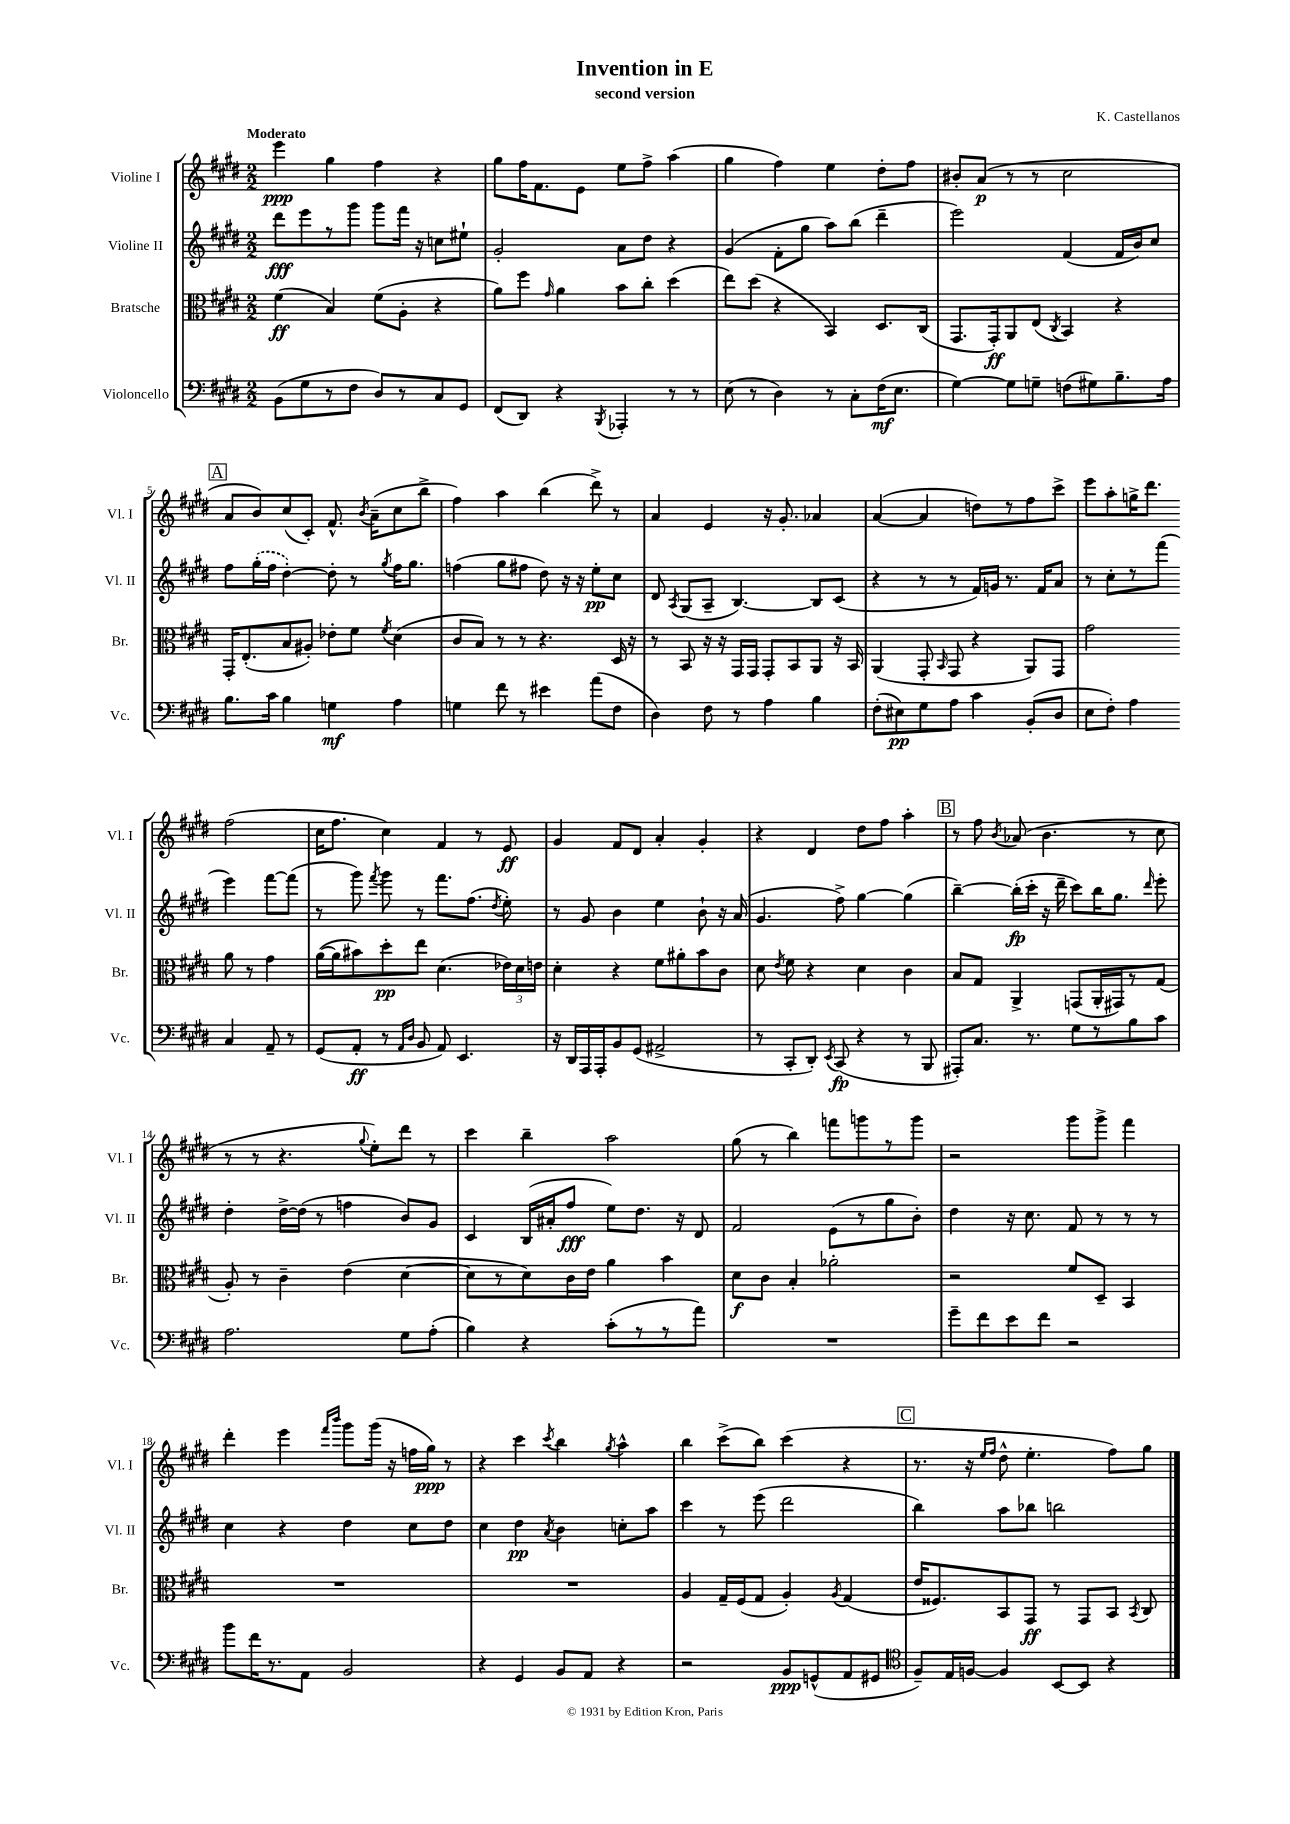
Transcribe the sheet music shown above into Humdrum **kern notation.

**kern	**dynam	**kern	**dynam	**kern	**dynam	**kern	**dynam
*part4	*part4	*part3	*part3	*part2	*part2	*part1	*part1
*staff4	*staff4	*staff3	*staff3	*staff2	*staff2	*staff1	*staff1
*I"Violoncello	*	*I"Bratsche	*	*I"Violine II	*	*I"Violine I	*
*I'Vc.	*	*I'Br.	*	*I'Vl. II	*	*I'Vl. I	*
*clefF4	*	*clefC3	*	*clefG2	*	*clefG2	*
*k[f#c#g#d#]	*	*k[f#c#g#d#]	*	*k[f#c#g#d#]	*	*k[f#c#g#d#]	*
*M2/2	*	*M2/2	*	*M2/2	*	*M2/2	*
=1	=1	=1	=1	=1	=1	=1	=1
!	!	!	!	!	!	!LO:TX:a:B:t=Moderato	!
(8BB\L	.	(4f#\	ff	8ddd#\L	fff	4eee\	ppp
8G#\	.	.	.	8eee\	.	.	.
8r	.	4B/)	.	8r	.	4gg#\	.
8F#\J	.	.	.	8ggg#\J	.	.	.
8D#/L)	.	(8f#\L	.	8ggg#\L	.	4ff#\	.
8r	.	8A'\J	.	16fff#\Jk	.	.	.
.	.	.	.	16r	.	.	.
8C#/	.	4r	.	8ccn\L	.	4r	.
8GG#/J	.	.	.	8ee#X`\J	.	.	.
=2	=2	=2	=2	=2	=2	=2	=2
(8FF#/L	.	8a\L)	.	2g#'/	.	8gg#\L	.
8DD#/J)	.	8ff#\J	.	.	.	16ff#\K	.
.	.	.	.	.	.	8.f#\	.
.	.	16qqg#/	.	.	.	.	.
4r	.	4a\	.	.	.	.	.
.	.	.	.	.	.	8e\J	.
8qBBB/	.	.	.	.	.	.	.
4AAA-X'/	.	8b\L	.	8a\L	.	8ee\L	.
.	.	8cc#'\J	.	8dd#\J	.	8ff#^\J	.
8r	.	(4dd#\	.	4r	.	(4aa\	.
8r	.	.	.	.	.	.	.
=3	=3	=3	=3	=3	=3	=3	=3
(8E\	.	8ee\L)	.	(4g#/	.	4gg#\	.
8r	.	(8dd#\J	.	.	.	.	.
4D#\)	.	4r	.	8f#'\L	.	4ff#\)	.
.	.	.	.	8gg#\J	.	.	.
8r	.	4BB/)	.	8aa\L)	.	4ee\	.
8C#'\L	.	.	.	(8bb\J	.	.	.
(16F#\K	mf	8.D#/L	.	4ddd#~\	.	8dd#'\L	.
8.E\J	.	.	.	.	.	.	.
.	.	.	.	.	.	8ff#\J	.
.	.	(16C#/Jk	.	.	.	.	.
=4	=4	=4	=4	=4	=4	=4	=4
[4G#\)	.	8.GG#/L	.	2eee\)	.	8b#X'/L	.
.	.	.	.	.	.	(8a/J	p
.	.	16GG#'/k)	ff	.	.	.	.
8G#\L]	.	8AA/	.	.	.	8r	.
8Gn~\J	.	(8E/J	.	.	.	8r	.
.	.	8qC#/	.	.	.	.	.
(8Fn\L	.	4BB/)	.	(4f#/	.	2cc#\	.
8G#X\)	.	.	.	.	.	.	.
8.B~\	.	4r	.	16f#/LL	.	.	.
.	.	.	.	16b/J)	.	.	.
.	.	.	.	8cc#/J	.	.	.
16A\Jk	.	.	.	.	.	.	.
!!LO:LB:g=z
!!LO:REH:place=s1:t=A
=5	=5	=5	=5	=5	=5	=5	=5
8.B\L	.	16GG#'/KL	.	8ff#\L	.	8a/L	.
.	.	(8.E'/	.	.	.	.	.
.	.	.	.	(16gg#'\L	.	8b/)	.
16c#\Jk	.	.	.	16ff#\JJ	.	.	.
4B\	.	8B/	.	[4dd#'\)	.	(8cc#/	.
.	.	8A#X'/J)	.	.	.	8c#'/J)	.
4Gn\	mf	8e-X'\L	.	8dd#'\]	.	8.f#^^/	.
.	.	8f#\J	.	8r	.	.	.
.	.	.	.	.	.	8qb/	.
.	.	.	.	.	.	(16a~\KL	.
.	.	8qf#/	.	8qgg#/	.	.	.
4A\	.	(4d#\	.	16ff#\KL	.	8cc#\	.
.	.	.	.	8.gg#\J	.	.	.
.	.	.	.	.	.	8bb^\J	.
=6	=6	=6	=6	=6	=6	=6	=6
4Gn\	.	8c#/L	.	(4ffn\	.	4ff#\)	.
.	.	8B/J)	.	.	.	.	.
8f#\	.	8r	.	8gg#\L	.	4aa\	.
8r	.	8r	.	8ff#X\J	.	.	.
4e#X\	.	4.r	.	8dd#\)	.	(4bb\	.
.	.	.	.	16r	.	.	.
.	.	.	.	16r	.	.	.
(8a\L	.	.	.	8ee'\L	pp	8ddd#^\)	.
8F#\J	.	16D#/	.	8cc#\J	.	8r	.
.	.	16r	.	.	.	.	.
=7	=7	=7	=7	=7	=7	=7	=7
4D#\)	.	8r	.	8d#/	.	4a/	.
.	.	.	.	8qA/	.	.	.
.	.	8BB/	.	(8G#/L	.	.	.
8F#\	.	16r	.	8A~/J	.	4e/	.
.	.	16r	.	.	.	.	.
8r	.	16GG#/LL	.	[4.B/)	.	.	.
.	.	16GG#/JJ	.	.	.	.	.
4A\	.	8GG#'/L	.	.	.	16r	.
.	.	.	.	.	.	8.g#'/	.
.	.	8BB/	.	.	.	.	.
4B\	.	8AA/J	.	8B/L]	.	4a-X/	.
.	.	16r	.	(8c#/J	.	.	.
.	.	16BB/	.	.	.	.	.
=8	=8	=8	=8	=8	=8	=8	=8
(8F#'\L	.	(4AA/	.	4r	.	([4a/	.
8E#X\)	pp	.	.	.	.	.	.
8G#\	.	8GG#'/	.	8r	.	4a/]	.
.	.	16qqBB/	.	.	.	.	.
8A\J	.	8GG#/	.	8r	.	.	.
4c#\	.	4r	.	16f#/LL)	.	8ddn\L)	.
.	.	.	.	16gn/JJ	.	.	.
.	.	.	.	8.r	.	8r	.
(8BB'/L	.	8AA/L)	.	.	.	8ff#\	.
.	.	.	.	16f#/KL	.	.	.
8D#/J	.	8GG#/J	.	8a/J	.	8ccc#^\J	.
=9	=9	=9	=9	=9	=9	=9	=9
8E\L	.	2g#\	.	8r	.	8eee\L	.
8F#'\J)	.	.	.	8cc#'\L	.	8aa'\	.
4A\	.	.	.	8r	.	16ggn^\K	.
.	.	.	.	.	.	8.ddd#\J	.
.	.	.	.	(8fff#\J	.	.	.
4C#/	.	8a\	.	4eee\)	.	(2ff#\	.
.	.	8r	.	.	.	.	.
8AA~/	.	4g#\	.	[8fff#\L	.	.	.
8r	.	.	.	(8fff#\J]	.	.	.
!!LO:LB:g=z
=10	=10	=10	=10	=10	=10	=10	=10
(8GG#/L	.	([16a\LL	.	8r	.	16cc#\KL	.
.	.	16a\J]	.	.	.	8.ff#\J	.
8AA'/J	ff	8b#X\)	.	8ggg#\)	.	.	.
.	.	.	.	8qfff#/	.	.	.
8r	.	8dd#'\	pp	8ggg#\	.	4cc#\)	.
16qqAA/LL	.	.	.	.	.	.	.
16qqD#/JJ	.	.	.	.	.	.	.
8BB/	.	8ee\J	.	8r	.	.	.
8AA/)	.	(4.d#\	.	8.fff#\L	.	4f#/	.
4.EE/	.	.	.	.	.	.	.
.	.	.	.	(8.ff#\J	.	.	.
.	.	.	.	.	.	8r	.
.	.	.	.	8qdd#/	.	.	.
.	.	24e-X\LL)	.	8ee'\)	.	8e/	ff
.	.	24d#\	.	.	.	.	.
.	.	24en\JJ	.	.	.	.	.
=11	=11	=11	=11	=11	=11	=11	=11
16r	.	4d#'\	.	8r	.	4g#/	.
16DD#/LL	.	.	.	.	.	.	.
16AAA/	.	.	.	8g#/	.	.	.
16AAA'/J	.	.	.	.	.	.	.
8BB/	.	4r	.	4b\	.	8f#/L	.
(8GG#/J	.	.	.	.	.	8d#/J	.
2AA#X^/	.	8f#\L	.	4ee\	.	4a'/	.
.	.	8a#X'\	.	.	.	.	.
.	.	8b\	.	8b`\	.	4g#'/	.
.	.	8c#\J	.	16r	.	.	.
.	.	.	.	(16a/	.	.	.
=12	=12	=12	=12	=12	=12	=12	=12
8r	.	8d#\	.	4.g#/	.	4r	.
.	.	8qe/	.	.	.	.	.
8CC#'/L	.	8f#\	.	.	.	.	.
8DD#'/J)	.	4r	.	.	.	4d#/	.
8qEE/	.	.	.	.	.	.	.
(8CC#/	fp	.	.	8ff#^\)	.	.	.
4r	.	4d#\	.	[4gg#\	.	8dd#\L	.
.	.	.	.	.	.	8ff#\J	.
8r	.	4c#\	.	(4gg#\]	.	4aa'\	.
8BBB/	.	.	.	.	.	.	.
!!LO:REH:place=s1:t=B
=13	=13	=13	=13	=13	=13	=13	=13
8AAA#X'/L)	.	8B/L	.	[4bb~\)	.	8r	.
8.C#/J	.	8G#/J	.	.	.	8ff#\	.
.	.	.	.	.	.	8qb/	.
.	.	4AA^/	.	(16bb'\LL]	fp	(8a-X/	.
8.r	.	.	.	16ccc#'\JJ	.	.	.
.	.	.	.	16r	.	4.b\	.
.	.	.	.	16ddd#~\	.	.	.
8G#\L	.	(8GGn/L	.	8ccc#\L)	.	.	.
8r	.	16AA'/L	.	16bb\K	.	.	.
.	.	16GG#X/J)	.	8.gg#\J	.	.	.
8B\	.	8r	.	.	.	8r	.
.	.	.	.	16qqddd#/	.	.	.
8c#\J	.	(8G#/J	.	8eee'\	.	8cc#\	.
!!LO:LB:g=z
=14	=14	=14	=14	=14	=14	=14	=14
2.A\	.	8A'/)	.	4dd#'\	.	8r	.
.	.	8r	.	.	.	8r	.
.	.	4c#~\	.	[16dd#^\LL	.	4.r	.
.	.	.	.	(16dd#\JJ]	.	.	.
.	.	.	.	8r	.	.	.
.	.	(4e\	.	4ffn\	.	.	.
.	.	.	.	.	.	8qqgg#/	.
.	.	.	.	.	.	8ee'\L)	.
8G#\L	.	[4d#\	.	8b/L)	.	8ddd#\J	.
(8A'\J	.	.	.	8g#/J	.	8r	.
=15	=15	=15	=15	=15	=15	=15	=15
4B\)	.	8d#\L]	.	4c#/	.	4ccc#\	.
.	.	8r	.	.	.	.	.
4r	.	8d#\)	.	(16B/LL	.	4bb~\	.
.	.	.	.	16a#X'/J	.	.	.
.	.	16c#\L	.	8ff#/J	fff	.	.
.	.	16e\JJ	.	.	.	.	.
(8c#'\L	.	4a\	.	8ee\L)	.	2aa\	.
8r	.	.	.	8.dd#\J	.	.	.
8r	.	4b\	.	.	.	.	.
.	.	.	.	16r	.	.	.
8a\J)	.	.	.	8d#/	.	.	.
=16	=16	=16	=16	=16	=16	=16	=16
1r	.	8d#\L	f	2f#/	.	(8gg#\	.
.	.	8c#\J	.	.	.	8r	.
.	.	4B'/	.	.	.	4bb\)	.
.	.	2a-X'\	.	(8e\L	.	8fffn\L	.
.	.	.	.	8r	.	8gggn\	.
.	.	.	.	8gg#\	.	8r	.
.	.	.	.	8b'\J)	.	8ggg\J	.
=17	=17	=17	=17	=17	=17	=17	=17
8g#~\L	.	2r	.	4dd#\	.	2r	.
8f#\	.	.	.	.	.	.	.
8e\	.	.	.	16r	.	.	.
.	.	.	.	8.cc#\	.	.	.
8f#\J	.	.	.	.	.	.	.
2r	.	8f#/L	.	8f#/	.	8ggg#\L	.
.	.	8D#~/J	.	8r	.	8ggg#^\J	.
.	.	4BB/	.	8r	.	4fff#\	.
.	.	.	.	8r	.	.	.
!!LO:LB:g=z
=18	=18	=18	=18	=18	=18	=18	=18
8b\L	.	1r	.	4cc#\	.	4ddd#'\	.
16f#\K	.	.	.	.	.	.	.
8.r	.	.	.	.	.	.	.
.	.	.	.	4r	.	4eee\	.
8AA\J	.	.	.	.	.	.	.
.	.	.	.	.	.	16qqfff#/LL	.
.	.	.	.	.	.	16qqbbb/JJ	.
2BB/	.	.	.	4dd#\	.	8ggg#\L	.
.	.	.	.	.	.	(16ggg#\Jk	.
.	.	.	.	.	.	16r	.
.	.	.	.	8cc#\L	.	16ffn\LL	.
.	.	.	.	.	.	16gg#\JJ)	ppp
.	.	.	.	8dd#\J	.	8r	.
=19	=19	=19	=19	=19	=19	=19	=19
4r	.	1r	.	4cc#\	.	4r	.
4GG#/	.	.	.	4dd#\	pp	4ccc#\	.
.	.	.	.	8qa/	.	8qccc#/	.
8BB/L	.	.	.	4b\	.	4bb\	.
8AA/J	.	.	.	.	.	.	.
.	.	.	.	.	.	8qgg#/	.
4r	.	.	.	8ccn'\L	.	4aa^^\	.
.	.	.	.	8aa\J	.	.	.
=20	=20	=20	=20	=20	=20	=20	=20
2r	.	4A/	.	4ccc#\	.	4bb\	.
.	.	16G#~/LL	.	8r	.	(8ccc#^\L	.
.	.	(16F#/J	.	.	.	.	.
.	.	8G#/J	.	(8eee\	.	8bb\J)	.
8BB/L	ppp	4A'/)	.	2ddd#\	.	(4ccc#\	.
(8GGn^^/	.	.	.	.	.	.	.
.	.	8qA/	.	.	.	.	.
8AA/	.	(4G#/	.	.	.	4r	.
8GG#X/J	.	.	.	.	.	.	.
!!LO:REH:place=s1:t=C
=21	=21	=21	=21	=21	=21	=21	=21
*clefC4	*	*	*	*	*	*	*
8F#~/L)	.	16e/KL	.	4bb\)	.	8.r	.
.	.	8.F##X/)	.	.	.	.	.
16E/L	.	.	.	.	.	.	.
[16Fn/JJ	.	.	.	.	.	16r	.
.	.	.	.	.	.	16qqee/LL	.
.	.	.	.	.	.	16qqff#/JJ	.
4F/]	.	8BB/	.	8aa\L	.	8dd#^^\	.
.	.	8GG#/J	ff	8bb-X\J	.	4.ee'\	.
[8BB/L	.	8r	.	2bbn\	.	.	.
8BB/J]	.	8GG#/L	.	.	.	.	.
4r	.	8BB/J	.	.	.	8ff#\L)	.
.	.	8qBB/	.	.	.	.	.
.	.	8C#/	.	.	.	8gg#\J	.
==	==	==	==	==	==	==	==
*-	*-	*-	*-	*-	*-	*-	*-
